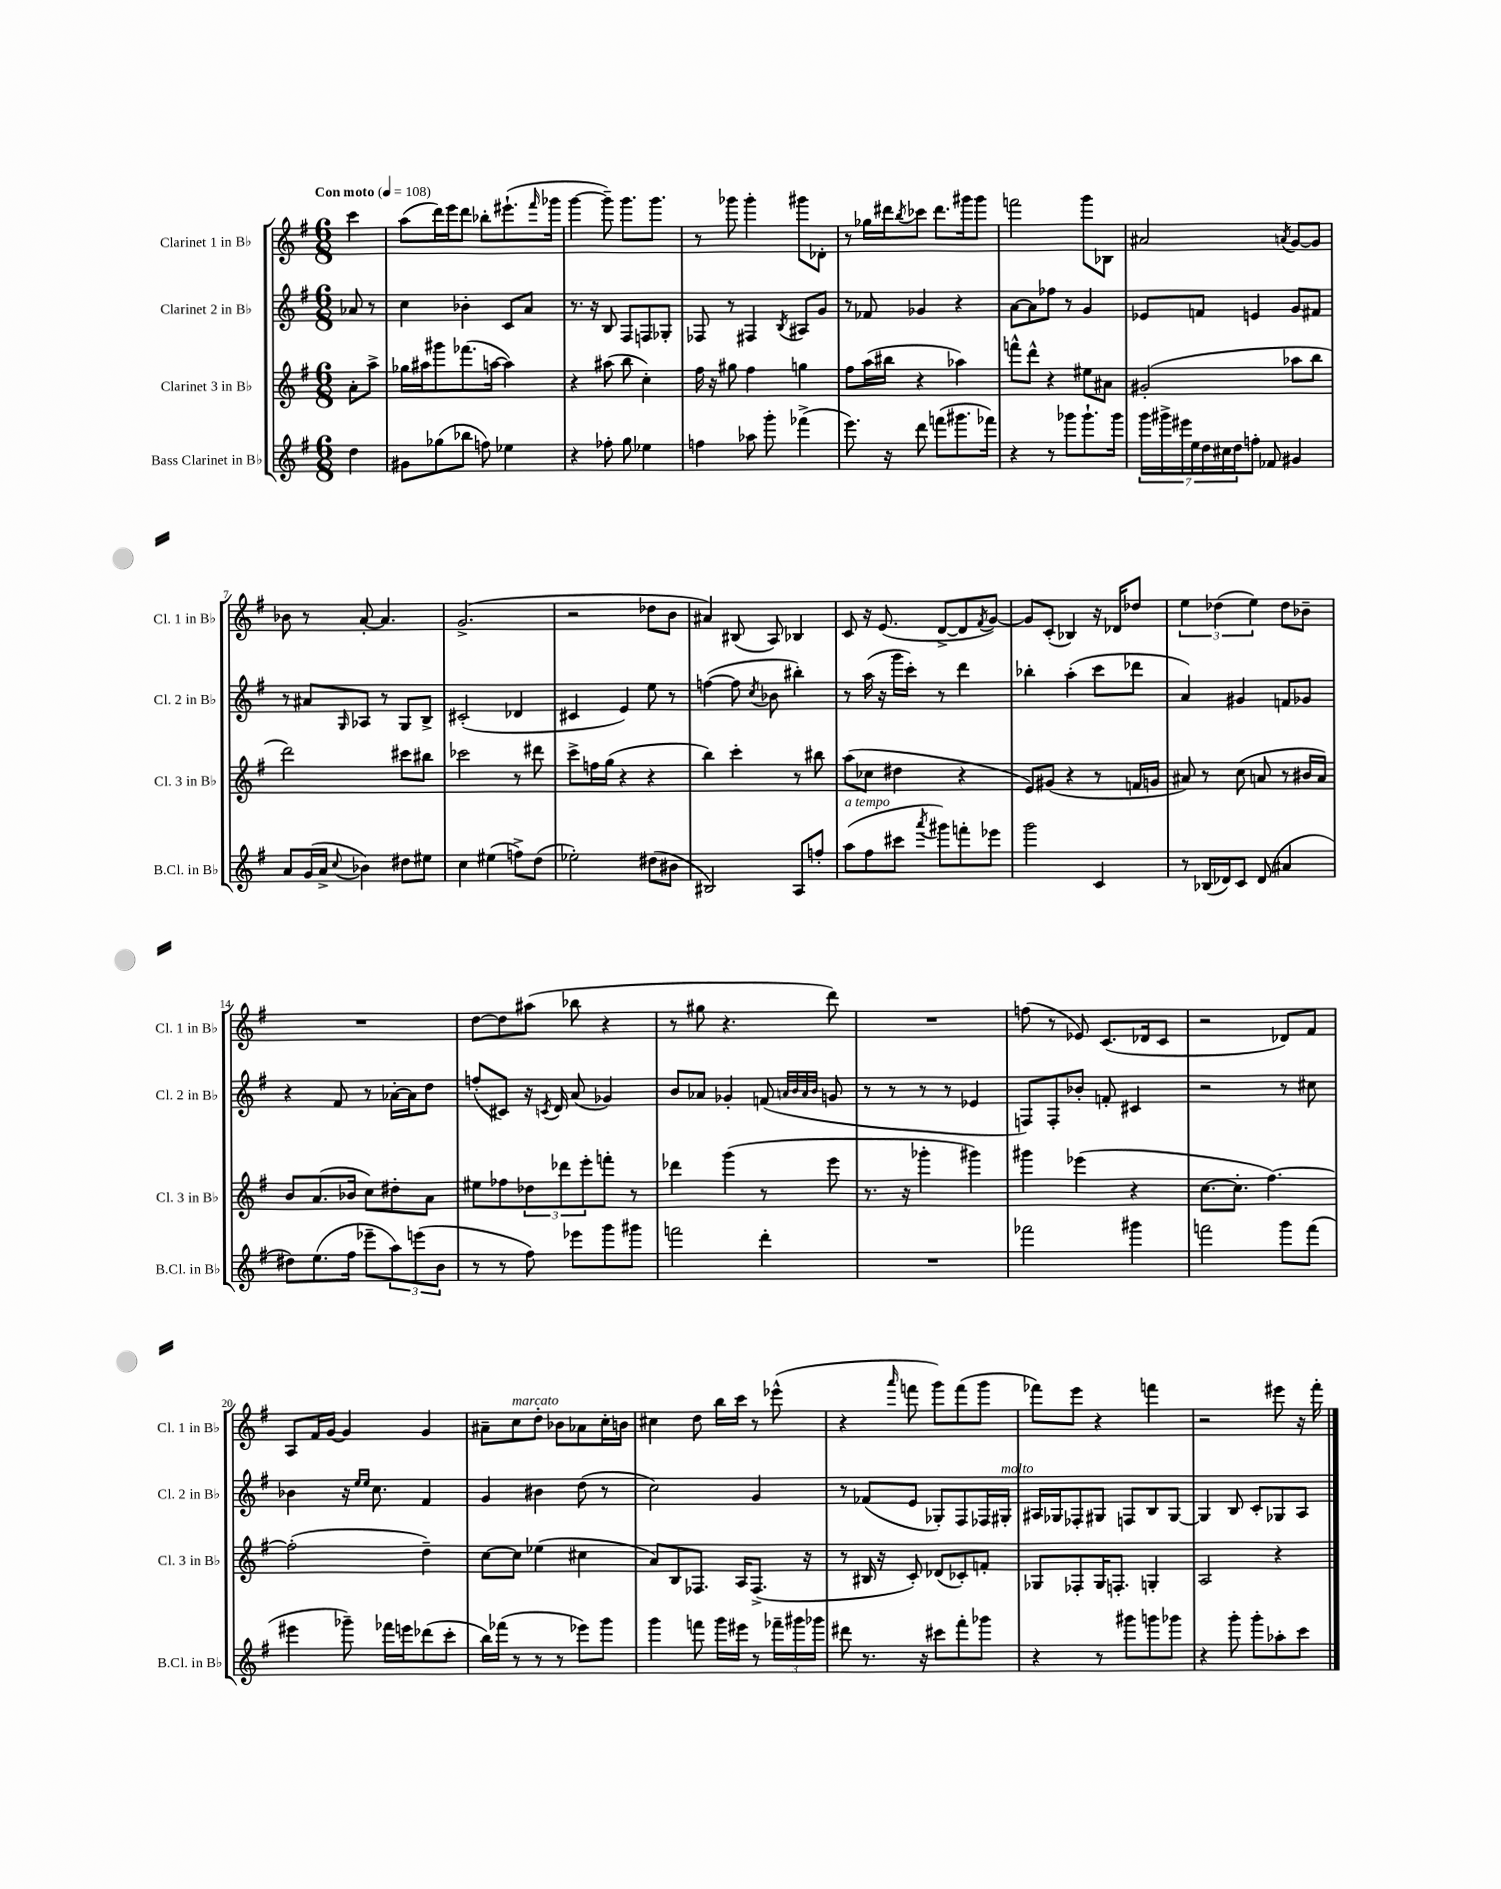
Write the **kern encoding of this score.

**kern	**kern	**kern	**kern
*staff4	*staff3	*staff2	*staff1
*clefG2	*clefG2	*clefG2	*clefG2
*k[f#]	*k[f#]	*k[f#]	*k[f#]
*M6/8	*M6/8	*M6/8	*M6/8
*MM108	*MM108	*MM108	*MM108
4dd	8a'	8a-	4ccc
.	8aa^	8r	.
=	=	=	=
8g#	16gg-	4cc	(8aa
.	16aa#	.	.
(8gg-	8ggg#	.	16ddd)
.	.	.	16eee
8bb-	(8.fff-	4b-'	8ddd
8ff)	.	.	8bb-'
.	[16aa	.	.
4ee-	4aa])	8c	(8.eee#`
.	.	8a	.
.	.	.	16qqfff#
.	.	.	16ggg-
=	=	=	=
4r	4r	8.r	[4ggg
.	.	16r	.
8ff-'	(8aa#	8B	8ggg~])
8gg	8bb	8F#	8.ggg
4ee-	4cc')	8F	.
.	.	.	8.ggg
.	.	8G-'	.
=	=	=	=
4ff	16ff#	8F-	8r
.	16r	.	.
.	8gg#	8r	8ggg-
8aa-	4ff#	4F#	4ggg-'
8ggg'	.	.	.
.	.	8qB	.
(4fff-^	4gg	8A#	8ggg#
.	.	8g	8d-'
=	=	=	=
8.eee)	8ff#	8r	8r
.	(16aa	8f-	16gg-
16r	16bb#	.	16ddd#
.	.	.	8qbb
8ddd	4r	4g-	8ccc-
(8fff	.	.	8.ddd#
8.ggg#	4aa-)	4r	.
.	.	.	16ggg#
.	.	.	8ggg#
16fff-)	.	.	.
=	=	=	=
4r	8fff^^	[8a	2fff
.	8ddd^^	8a]	.
8r	4r	8ff-	.
8ggg-	.	8r	.
8.ggg-`	8ee#	4g	8ggg
.	8a#	.	8B-
16ggg-	.	.	.
=	=	=	=
28ggg	(2g#'	8e-	2a#
28ggg#^	.	.	.
28eee#	.	.	.
28ee	.	.	.
.	.	8f	.
28dd	.	.	.
28cc#	.	.	.
28dd	.	.	.
8ff'	.	4e	.
8f-	.	.	.
.	.	.	8qa
4g#	8aa-	8g	[8g
.	8bb	8f#	8g]
=	=	=	=
8a	2ddd)	8r	8b-
(16g	.	8a#	8r
16a^	.	.	.
8qqcc	.	16qqG	.
4b-)	.	8A-	[8a'
.	.	8r	4.a]
8dd#	8ccc#	8G	.
8ee#	8bb#	8B^	.
=	=	=	=
4cc	2ccc-	(2c#'	(2.g^
(4ee#	.	.	.
8ff^)	8r	4d-	.
(8dd	8ddd#	.	.
=	=	=	=
2ee-')	8ccc^	4c#	2r
.	16ff	.	.
.	(16gg	.	.
.	4r	4e)	.
(8dd#	4r	8ee	8dd-
8b#	.	8r	8b
=	=	=	=
2B#)	4bb)	([4ff	4a#)
.	4ccc'	8ff]	(8B#
.	.	8qcc	.
.	.	8b-	8A)
8A	8r	4bb#')	4B-
8ff'	8bb#	.	.
=	=	=	=
(8aa	(8aa	8r	8c
8ff#	8cc-	(16aa	16r
.	.	16r	(8.e
8ccc#	4dd#	16ggg	.
.	.	16ccc')	.
8qaaa	.	.	.
8ggg#)	.	8r	[8d^
8fff'	4r	4ddd	8d]
.	.	.	8qf#
8eee-	.	.	[8g)
=	=	=	=
2ggg	8e)	4bb-'	8g]
.	(8g#	.	(8c'
.	4r	(4aa'	4B-)
4c	8r	8ccc	16r
.	.	.	16d-
.	16f	8ddd-	8dd-
.	16g	.	.
=	=	=	=
8r	8a#)	4a)	6ee
(16B-	8r	.	.
.	.	.	(6dd-
16d-)	.	.	.
8c	(8cc	4g#	.
.	.	.	6ee)
(8d-	8a	.	.
4a#	8r	8f	8dd-
.	16b#	8g-	8b-~
.	16a)	.	.
=	=	=	=
8dd#)	8b	4r	2.r
(8.ee	(8.a	.	.
.	.	8f#	.
16ff#	16b-	.	.
8eee-~	8cc)	8r	.
12aa)	8dd#'	[16a-'	.
.	.	16a-]	.
(12eee	.	.	.
.	8a	8dd	.
12b	.	.	.
=	=	=	=
8r	8ee#	(8ff'	[8dd
8r	8ff-	8c#)	8dd]
8ff#)	12dd-	16r	(8aa#
.	.	8qc	.
.	.	16d	.
.	12ddd-	.	.
8eee-	.	(8a	8bb-
.	12eee'	.	.
8ggg	8fff'	4g-)	4r
8ggg#	8r	.	.
=	=	=	=
2fff	4ddd-	8b	8r
.	.	8a-	8gg#
.	(4ggg	4g-'	4.r
4ddd'	8r	(8f	.
.	.	32qqa	.
.	.	32qqb	.
.	.	32qqa	.
.	.	32qqb	.
.	8eee	8g	8ddd)
=	=	=	=
2.r	8.r	8r	2.r
.	.	8r	.
.	16r	.	.
.	4ggg-'	8r	.
.	.	8r	.
.	4ggg#)	4e-	.
=	=	=	=
2fff-	4ggg#	8F)	(8ff
.	.	8F'	8r
.	(4eee-	8b-'	8e-)
.	.	8f'	(8.c
4ggg#	4r	4c#	.
.	.	.	16d-
.	.	.	8c
=	=	=	=
2fff	[8.cc	2r	2r
.	8.cc']	.	.
.	[4.ff#)	.	.
8ggg	.	8r	8d-)
(8fff	.	8cc#	8f#
=	=	=	=
4eee#	(2ff#']	4b-	8A
.	.	.	16f#
.	.	.	[16g
8ggg-~)	.	16r	4g]
.	.	16qqee	.
.	.	16qqee	.
.	.	8.cc	.
16fff-	.	.	.
16eee	.	.	.
(8ddd-	4dd~)	4f#	4g
8ccc'	.	.	.
=	=	=	=
16bb)	[8cc	4g	8a#~
(16fff-	.	.	.
8r	8cc]	.	8cc
8r	(4ee-	4b#	8dd'
8r	.	.	8b-
8eee-)	4cc#	(8dd	8a-
8ggg	.	8r	16cc'
.	.	.	16b
=	=	=	=
4ggg	8a)	2cc)	4cc#
.	8B	.	.
8fff	8.F-	.	8dd
16ggg	.	.	16bb
16eee#	16A	.	16ccc
8r	(8.F-^	4g	8r
24fff-~	.	.	(8eee-^^
24ggg#	.	.	.
.	16r	.	.
24ggg-	.	.	.
=	=	=	=
8ddd#	8r	8r	4r
8.r	16B#	(8f-	.
.	16r	.	.
.	.	.	16qqaaa
.	8c')	8e	8fff
16r	.	.	.
8ccc#	(8d-	8G-')	8ggg)
8fff#'	8c-')	8F#	(8fff
8ggg-	8f'	16F-	8ggg
.	.	16G#'	.
=	=	=	=
4r	8G-	16A#	8fff-)
.	.	16G-	.
.	8F-'	8F-'	8eee
8r	16G-	8G#	4r
.	8.F'	.	.
8ggg#	.	8F	.
8ggg	4G'	8B	4fff
8ggg-	.	[8G#	.
=	=	=	=
4r	2A	4G#]	2r
8ggg'	.	8B	.
8ggg'	.	8c'	.
8aa-'	4r	8G-	8eee#
8ccc	.	8A	16r
.	.	.	16fff#'
==	==	==	==
*-	*-	*-	*-
